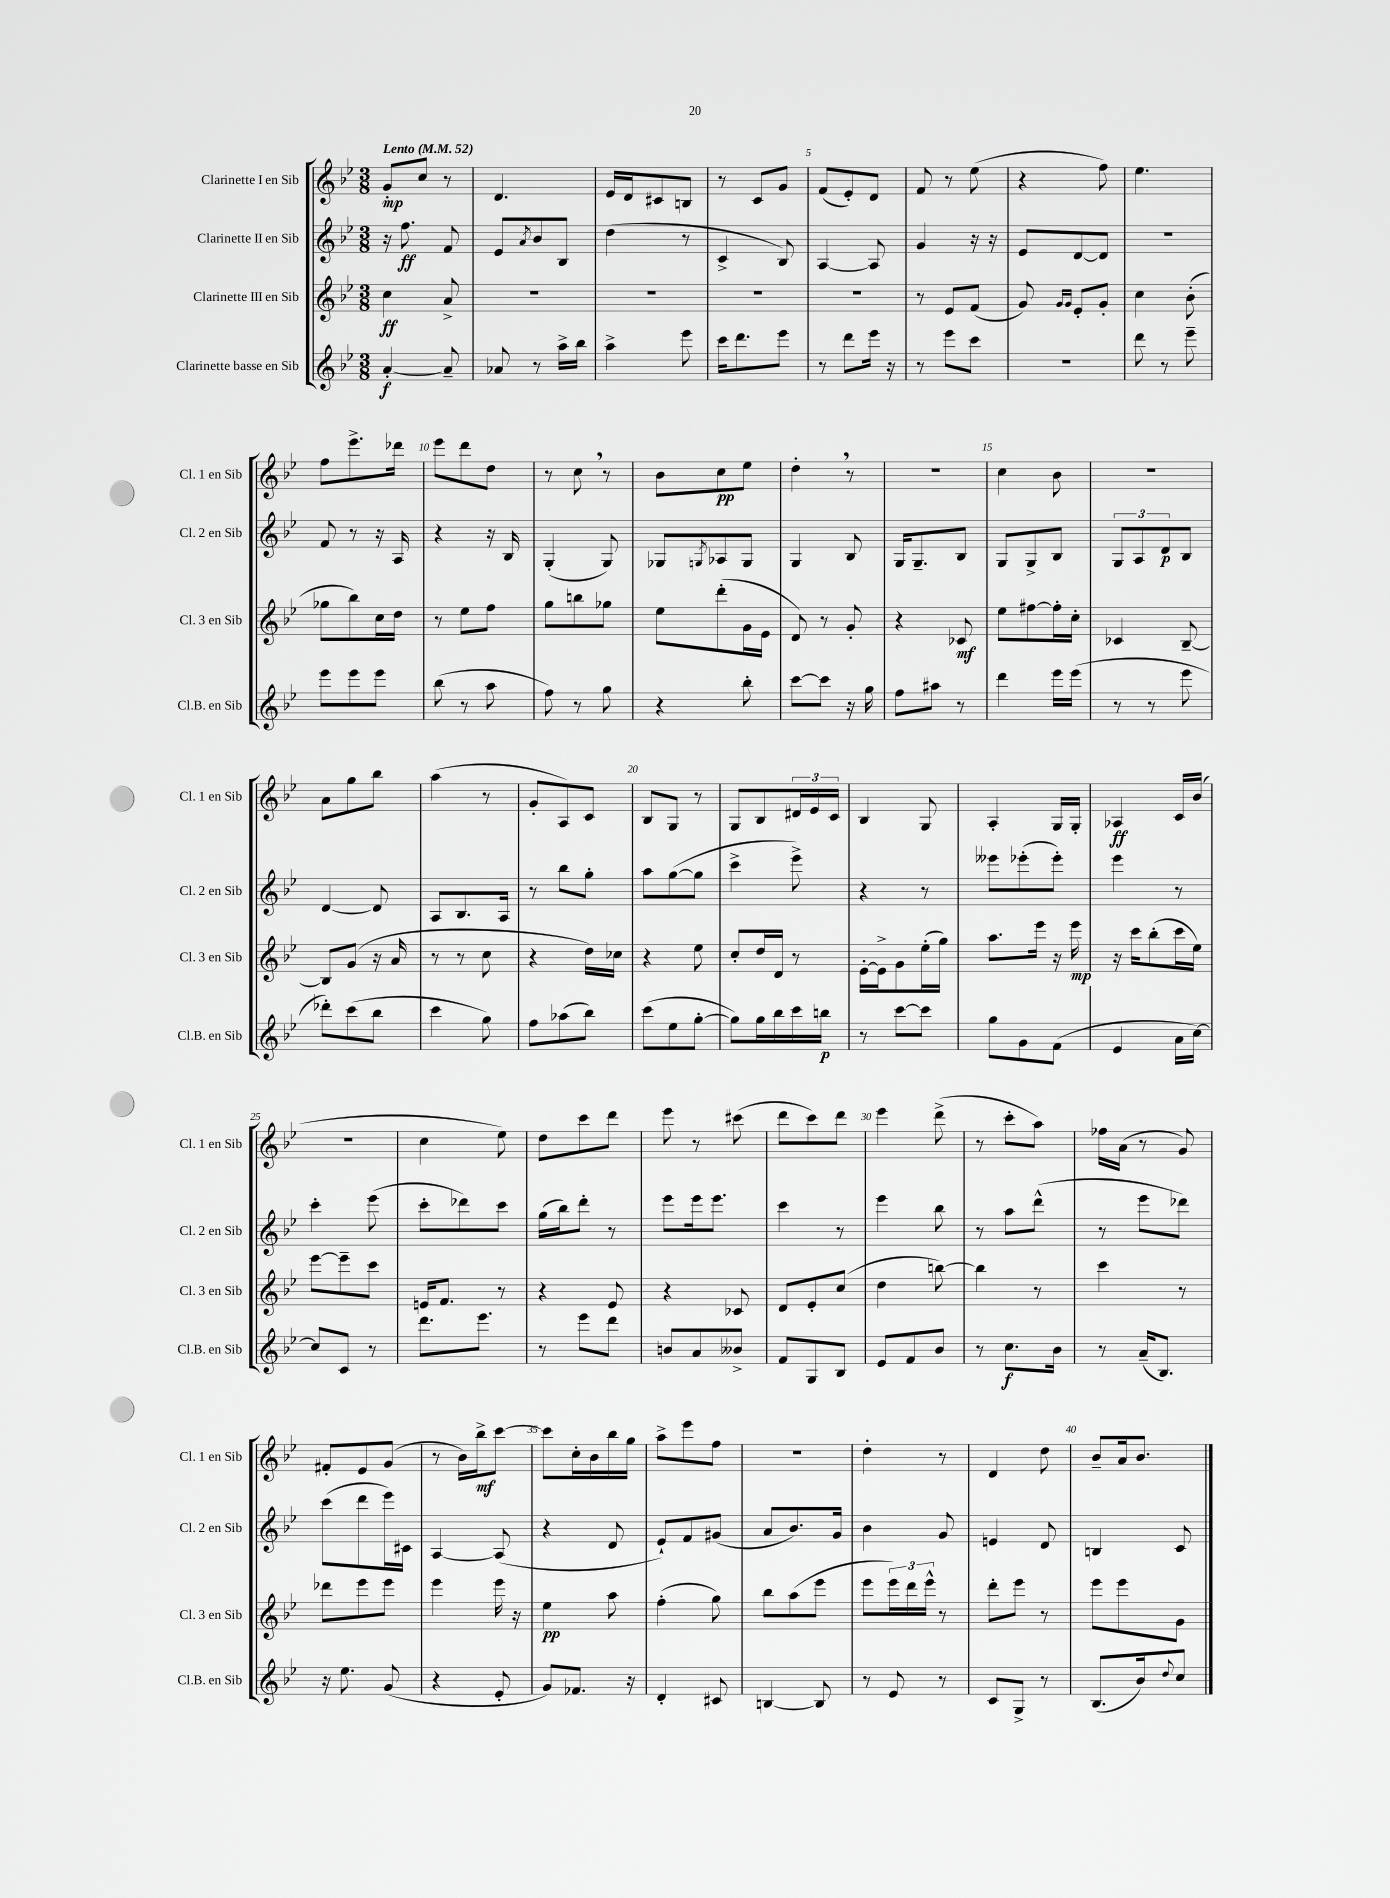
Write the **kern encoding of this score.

**kern	**dynam	**kern	**dynam	**kern	**dynam	**kern	**dynam
*part4	*part4	*part3	*part3	*part2	*part2	*part1	*part1
*staff4	*staff4	*staff3	*staff3	*staff2	*staff2	*staff1	*staff1
*I"Clarinette basse en Sib	*	*I"Clarinette III en Sib	*	*I"Clarinette II en Sib	*	*I"Clarinette I en Sib	*
*I'Cl.B. en Sib	*	*I'Cl. 3 en Sib	*	*I'Cl. 2 en Sib	*	*I'Cl. 1 en Sib	*
*clefG2	*	*clefG2	*	*clefG2	*	*clefG2	*
*k[b-e-]	*	*k[b-e-]	*	*k[b-e-]	*	*k[b-e-]	*
*M3/8	*	*M3/8	*	*M3/8	*	*M3/8	*
*MM52	*	*MM52	*	*MM52	*	*MM52	*
=1	=1	=1	=1	=1	=1	=1	=1
!	!	!	!	!	!	!LO:TX:a:B:t=Lento	!
[4a'/	f	4cc\	ff	16r	.	8g'/L	mp
.	.	.	.	8.ff\	ff	.	.
.	.	.	.	.	.	8cc/J	.
8a~/]	.	8a^/	.	8f/	.	8r	.
=2	=2	=2	=2	=2	=2	=2	=2
8a-X/	.	4.r	.	8e-/L	.	4.d/	.
.	.	.	.	8qa/	.	.	.
8r	.	.	.	8b-/	.	.	.
16aa^\LL	.	.	.	8B-/J	.	.	.
16bb-\JJ	.	.	.	.	.	.	.
=3	=3	=3	=3	=3	=3	=3	=3
4aa^\	.	4.r	.	(4dd\	.	16e-/LL	.
.	.	.	.	.	.	16d/J	.
.	.	.	.	.	.	8c#X/	.
8eee-\	.	.	.	8r	.	8Bn/J	.
=4	=4	=4	=4	=4	=4	=4	=4
16ccc\KL	.	4.r	.	4c^/	.	8r	.
8.ddd\	.	.	.	.	.	.	.
.	.	.	.	.	.	8c/L	.
8eee-\J	.	.	.	8B-/)	.	8g/J	.
=5	=5	=5	=5	=5	=5	=5	=5
8r	.	4.r	.	[4A/	.	(8f/L	.
8ddd\L	.	.	.	.	.	8e-'/)	.
16eee-\Jk	.	.	.	8A/]	.	8d/J	.
16r	.	.	.	.	.	.	.
=6	=6	=6	=6	=6	=6	=6	=6
8r	.	8r	.	4g/	.	8f/	.
8eee-\L	.	8e-/L	.	.	.	8r	.
8ccc\J	.	(8f/J	.	16r	.	(8ee-\	.
.	.	.	.	16r	.	.	.
=7	=7	=7	=7	=7	=7	=7	=7
4.r	.	8g/)	.	8e-/L	.	4r	.
.	.	16qqg/LL	.	.	.	.	.
.	.	16qqg/JJ	.	.	.	.	.
.	.	8e-'/L	.	[8d/	.	.	.
.	.	8g'/J	.	8d/J]	.	8ff\)	.
=8	=8	=8	=8	=8	=8	=8	=8
8ddd\	.	4cc\	.	4.r	.	4.ee-\	.
8r	.	.	.	.	.	.	.
8eee-~\	.	(8b-'\	.	.	.	.	.
!!LO:LB:g=z
=9	=9	=9	=9	=9	=9	=9	=9
8eee-\L	.	8gg-X\L	.	8f/	.	8ff\L	.
8eee-\	.	8bb-\)	.	8r	.	8.eee-^\	.
8eee-\J	.	16cc\L	.	16r	.	.	.
.	.	16dd\JJ	.	16A/	.	16ddd-X\Jk	.
=10	=10	=10	=10	=10	=10	=10	=10
(8bb-\	.	8r	.	4r	.	8eee-\L	.
8r	.	8ee-\L	.	.	.	8ddd\	.
8aa\	.	8ff\J	.	16r	.	8dd\J	.
.	.	.	.	16B-/	.	.	.
=11	=11	=11	=11	=11	=11	=11	=11
8ff\)	.	8gg\L	.	(4G'/	.	8r	.
8r	.	8bbn\	.	.	.	8cc,\	.
8gg\	.	8gg-X\J	.	8G/)	.	8r	.
=12	=12	=12	=12	=12	=12	=12	=12
4r	.	8ee-\L	.	8G-X/L	.	8b-\L	.
.	.	.	.	8qGn/	.	.	.
.	.	(8ddd'\	.	8A-X/	.	8cc\	pp
8bb-'\	.	16g\L	.	8G/J	.	8ee-\J	.
.	.	16e-\JJ	.	.	.	.	.
=13	=13	=13	=13	=13	=13	=13	=13
[8ccc\L	.	8d/)	.	4G/	.	4dd',\	.
8ccc\J]	.	8r	.	.	.	.	.
16r	.	8g'/	.	8B-/	.	8r	.
16gg\	.	.	.	.	.	.	.
=14	=14	=14	=14	=14	=14	=14	=14
8ff\L	.	4r	.	16G/KL	.	4.r	.
.	.	.	.	8.G~/	.	.	.
8aa#X\J	.	.	.	.	.	.	.
8r	.	8c-X/	mf	8B-/J	.	.	.
=15	=15	=15	=15	=15	=15	=15	=15
4ddd\	.	8ee-\L	.	8G/L	.	4cc\	.
.	.	[8ff#X\	.	8G^/	.	.	.
16eee-\LL	.	16ff#'\L]	.	8B-/J	.	8b-\	.
(16eee-\JJ	.	16cc'\JJ	.	.	.	.	.
=16	=16	=16	=16	=16	=16	=16	=16
8r	.	4c-X/	.	12G/L	.	4.r	.
.	.	.	.	12A/	.	.	.
8r	.	.	.	.	.	.	.
.	.	.	.	12d/	p	.	.
8eee-\	.	[8B-~/	.	8B-/J	.	.	.
!!LO:LB:g=z
=17	=17	=17	=17	=17	=17	=17	=17
8ddd-X'\L)	.	8B-/L]	.	[4d/	.	8a\L	.
(8ccc\	.	(8g/J	.	.	.	8gg\	.
8bb-\J	.	16r	.	8d/]	.	8bb-\J	.
.	.	16a/	.	.	.	.	.
=18	=18	=18	=18	=18	=18	=18	=18
4ccc\	.	8r	.	8A/L	.	(4aa\	.
.	.	8r	.	8.B-/	.	.	.
8gg\)	.	8cc\	.	.	.	8r	.
.	.	.	.	16A/Jk	.	.	.
=19	=19	=19	=19	=19	=19	=19	=19
8ff\L	.	4r	.	8r	.	8g'/L	.
(8aa-X\	.	.	.	8bb-\L	.	8A/)	.
8bb-\J)	.	16dd\LL)	.	8gg'\J	.	8c/J	.
.	.	16cc-X\JJ	.	.	.	.	.
=20	=20	=20	=20	=20	=20	=20	=20
(8ccc\L	.	4r	.	8aa\L	.	8B-/L	.
8ee-\	.	.	.	([8gg\	.	8G/J	.
[8gg'\J	.	8ee-\	.	8gg\J]	.	8r	.
=21	=21	=21	=21	=21	=21	=21	=21
8gg\L])	.	8cc'/L	.	4ccc^\	.	8G/L	.
16gg\L	.	16dd/L	.	.	.	8B-/	.
16bb-\	.	16d/JJ	.	.	.	.	.
16ccc\	.	8r	.	8eee-^\)	.	24d#X/L	.
.	.	.	.	.	.	24e-/	.
16bbn\JJ	p	.	.	.	.	.	.
.	.	.	.	.	.	24c/JJ	.
=22	=22	=22	=22	=22	=22	=22	=22
8r	.	[16e-'\LL	.	4r	.	4B-/	.
.	.	16e-^\J]	.	.	.	.	.
[8ccc\L	.	8g\	.	.	.	.	.
8ccc\J]	.	(16ee-'\L	.	8r	.	8G/	.
.	.	16gg\JJ)	.	.	.	.	.
=23	=23	=23	=23	=23	=23	=23	=23
8gg\L	.	8.aa\L	.	8eee--X\L	.	4A'/	.
8g\	.	.	.	(8eee-X'\	.	.	.
.	.	16eee-\Jk	.	.	.	.	.
(8f\J	.	16r	.	8eee-'\J)	.	16G/LL	.
.	.	16eee-\	mp	.	.	16G'/JJ	.
=24	=24	=24	=24	=24	=24	=24	=24
4e-/	.	16r	.	4eee-\	.	4A-X/	ff
.	.	16ccc\KL	.	.	.	.	.
.	.	(8bb-'\	.	.	.	.	.
16a\LL	.	16ccc\L	.	8r	.	16c/LL	.
[16cc\JJ)	.	16ee-\JJ)	.	.	.	(16b-/JJ	.
!!LO:LB:g=z
=25	=25	=25	=25	=25	=25	=25	=25
8cc/L]	.	[8eee-\L	.	4ccc'\	.	4.r	.
8c/J	.	8eee-~\]	.	.	.	.	.
8r	.	8ccc\J	.	(8eee-\	.	.	.
=26	=26	=26	=26	=26	=26	=26	=26
8.ddd\L	.	16en/KL	.	8ccc'\L	.	4cc\	.
.	.	8.f/J	.	.	.	.	.
.	.	.	.	8ddd-X\)	.	.	.
8.eee-\J	.	.	.	.	.	.	.
.	.	8r	.	8ccc\J	.	8ee-\)	.
=27	=27	=27	=27	=27	=27	=27	=27
8r	.	4r	.	(16gg\LL	.	8dd\L	.
.	.	.	.	16bb-\J)	.	.	.
8eee-\L	.	.	.	8ddd'\J	.	8ccc\	.
8ddd\J	.	8e-/	.	8r	.	8ddd\J	.
=28	=28	=28	=28	=28	=28	=28	=28
8bn/L	.	4r	.	8eee-\L	.	8eee-\	.
8a/	.	.	.	16eee-\k	.	8r	.
.	.	.	.	8.eee-\J	.	.	.
8b--X^/J	.	8c-X/	.	.	.	(8ccc#X\	.
=29	=29	=29	=29	=29	=29	=29	=29
8f/L	.	8d/L	.	4ccc\	.	8ddd\L	.
8G/	.	8e-'/	.	.	.	8ccc\)	.
8B-/J	.	(8cc/J	.	8r	.	8ddd\J	.
=30	=30	=30	=30	=30	=30	=30	=30
8e-/L	.	4dd\	.	4eee-\	.	4eee-\	.
8f/	.	.	.	.	.	.	.
8b-/J	.	[8bbn\)	.	8bb-\	.	(8ddd^\	.
=31	=31	=31	=31	=31	=31	=31	=31
8r	.	4bb\]	.	8r	.	8r	.
8.cc\L	f	.	.	8aa\L	.	8ccc'\L	.
.	.	8r	.	(8ddd^^\J	.	8aa\J)	.
16b-\Jk	.	.	.	.	.	.	.
=32	=32	=32	=32	=32	=32	=32	=32
8r	.	4ccc\	.	8r	.	16ff-X\LL	.
.	.	.	.	.	.	(16a\JJ	.
(16a~/KL	.	.	.	8eee-\L	.	8r	.
8.B-/J)	.	.	.	.	.	.	.
.	.	8r	.	8ddd-X\J)	.	8g/)	.
!!LO:LB:g=z
=33	=33	=33	=33	=33	=33	=33	=33
16r	.	8ddd-X\L	.	(8ccc\L	.	8f#X'/L	.
8.ee-\	.	.	.	.	.	.	.
.	.	8eee-\	.	8ddd\	.	8e-/	.
(8g/	.	8eee-\J	.	16eee-\L)	.	(8g/J	.
.	.	.	.	16c#X\JJ	.	.	.
=34	=34	=34	=34	=34	=34	=34	=34
4r	.	4eee-\	.	[4A/	.	8r	.
.	.	.	.	.	.	16b-\LL)	.
.	.	.	.	.	.	16bb-^\J	mf
8e-'/	.	16eee-\	.	(8A/]	.	[8ccc\J	.
.	.	16r	.	.	.	.	.
=35	=35	=35	=35	=35	=35	=35	=35
8g/L)	.	4ee-\	pp	4r	.	8ccc\L]	.
8.f-X/J	.	.	.	.	.	16cc'\L	.
.	.	.	.	.	.	16b-\	.
.	.	8aa\	.	8d/	.	16bb-\	.
16r	.	.	.	.	.	16gg\JJ	.
=36	=36	=36	=36	=36	=36	=36	=36
4d'/	.	(4ff'\	.	8e-`/L)	.	8aa^\L	.
.	.	.	.	8f/	.	8eee-\	.
8c#X/	.	8gg\)	.	(8g#X/J	.	8ff\J	.
=37	=37	=37	=37	=37	=37	=37	=37
[4Bn/	.	8bb-\L	.	8a/L	.	4.r	.
.	.	(8aa\	.	8.b-/)	.	.	.
8B/]	.	8eee-\J	.	.	.	.	.
.	.	.	.	16g/Jk	.	.	.
=38	=38	=38	=38	=38	=38	=38	=38
8r	.	8eee-\L	.	4b-\	.	4dd'\	.
8e-/	.	24eee-\L)	.	.	.	.	.
.	.	24ddd\	.	.	.	.	.
.	.	24eee-^^\JJ	.	.	.	.	.
8r	.	8r	.	8g/	.	8r	.
=39	=39	=39	=39	=39	=39	=39	=39
8c/L	.	8ddd'\L	.	4en/	.	4d/	.
8G^/J	.	8eee-\J	.	.	.	.	.
8r	.	8r	.	8d/	.	8dd\	.
=40	=40	=40	=40	=40	=40	=40	=40
(8.B-/L	.	8eee-\L	.	4Bn/	.	8b-~/L	.
.	.	8eee-\	.	.	.	16a/k	.
16b-/k)	.	.	.	.	.	8.b-/J	.
8qqdd/	.	.	.	.	.	.	.
8cc/J	.	8g\J	.	8c/	.	.	.
==	==	==	==	==	==	==	==
*-	*-	*-	*-	*-	*-	*-	*-
